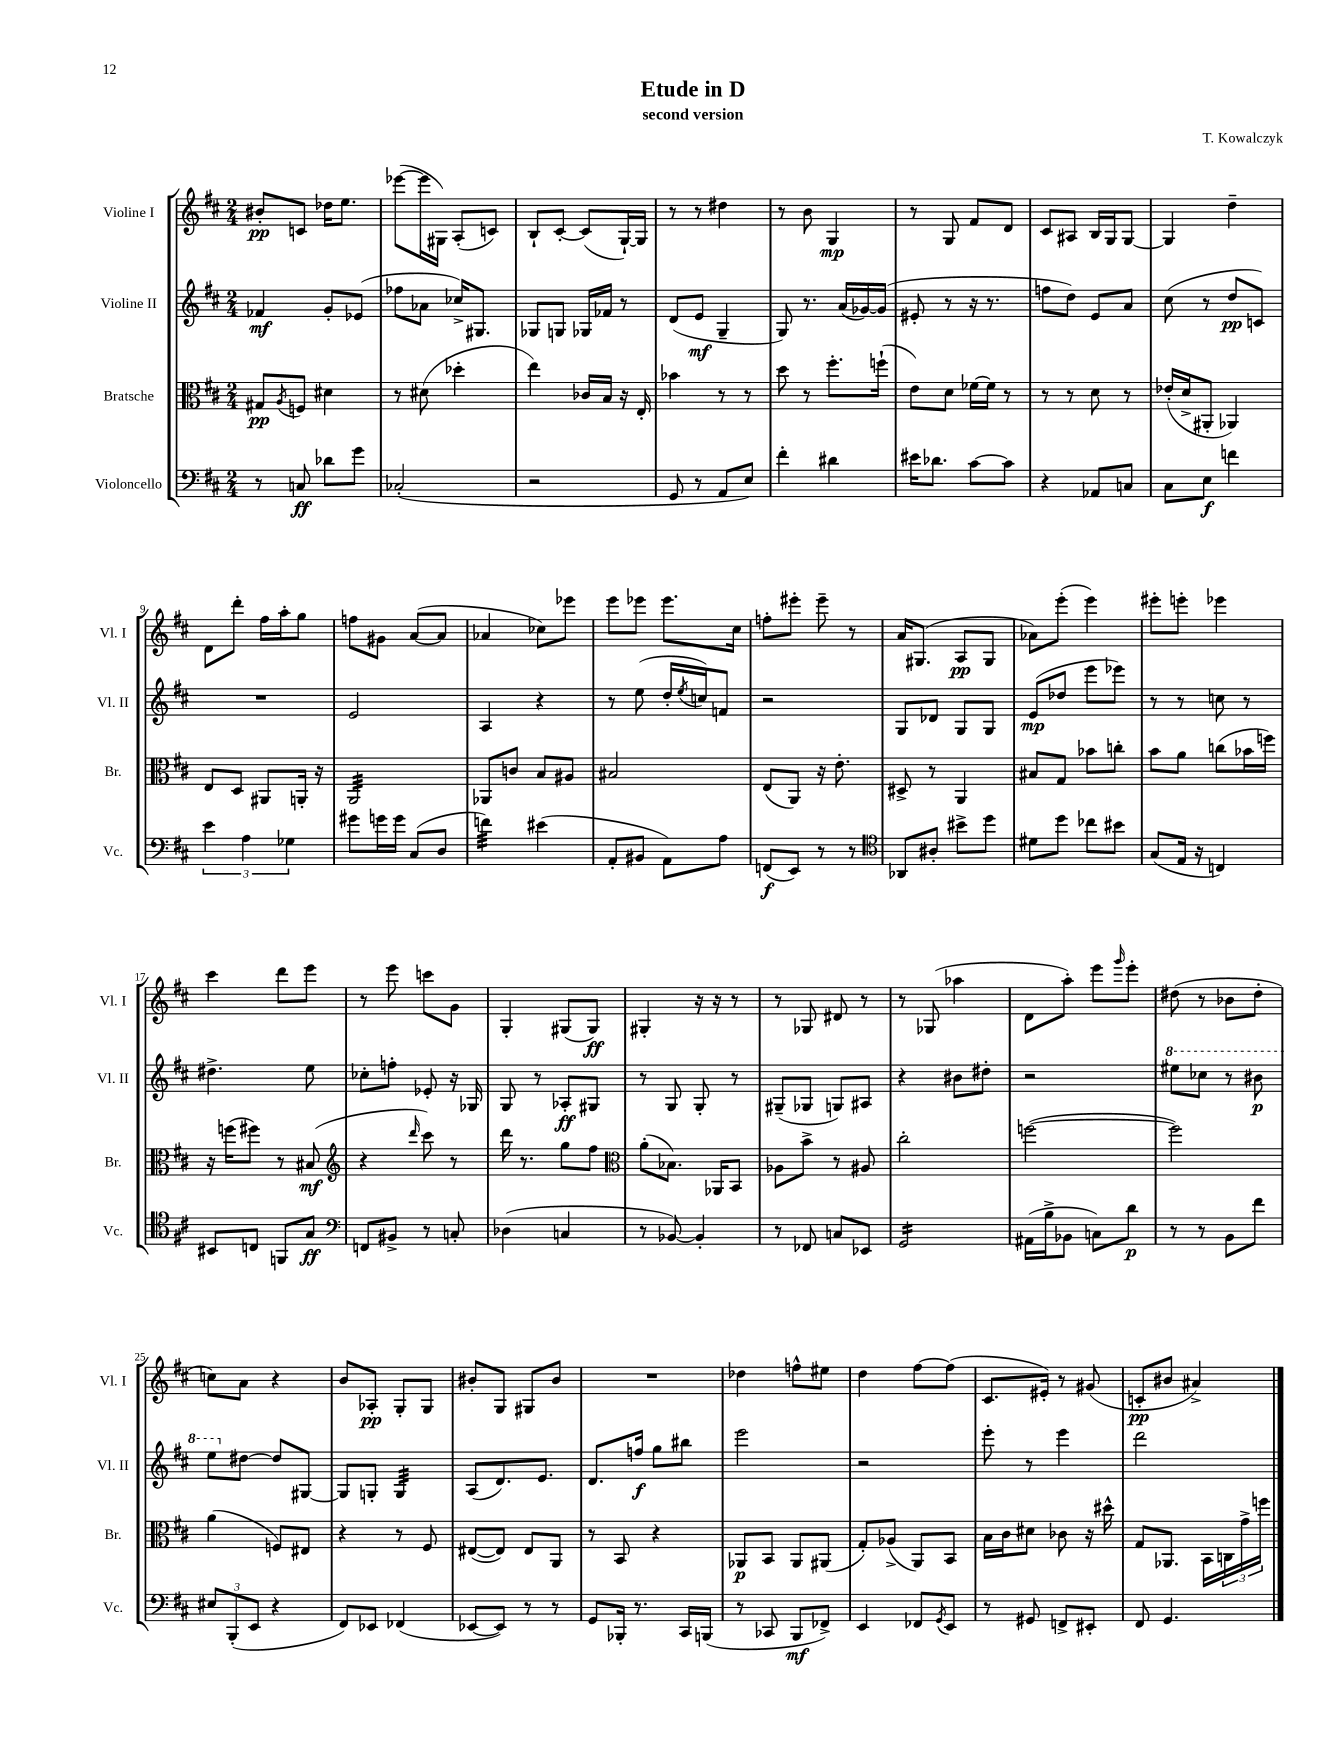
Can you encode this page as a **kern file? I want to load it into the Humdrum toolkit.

**kern	**kern	**kern	**kern
*staff4	*staff3	*staff2	*staff1
*clefF4	*clefC3	*clefG2	*clefG2
*k[f#c#]	*k[f#c#]	*k[f#c#]	*k[f#c#]
*M2/4	*M2/4	*M2/4	*M2/4
8r	8G#/L	4f-/	8b#'/L
.	8qA/	.	.
8C/	8F/J	.	8c/J
8d-\L	4d#\	8g'/L	16dd-\LK
.	.	.	8.ee\J
8g\J	.	(8e-/J	.
=	=	=	=
(2C-'/	8r	8ff-\L	([8eee-\L
.	(8d#\	8a-\J	16eee-\]L
.	.	.	16G#\JJ)
.	4dd-'\	16cc-^/LK)	(8A'/L
.	.	8.G#/J	.
.	.	.	8c/J)
=	=	=	=
2r	4ee\)	8G-/L	8B`/L
.	.	8G/J	[8c#'/J
.	16c-/LL	16G-/LL	(8c#/]L
.	16B/JJ	16f-/JJ	.
.	16r	8r	[16G`/L)
.	16E'/	.	16G/]JJ
=	=	=	=
8GG/	4b-\	(8d/L	8r
8r	.	8e/J	8r
8AA/L	8r	4G~/	4dd#\
8E/J)	8r	.	.
=	=	=	=
4f#'\	8dd\	8G/)	8r
.	8r	8.r	8b\
4d#\	8.ff#'\L	.	4G/
.	.	(16a/LL	.
.	.	[16g-/)	.
.	(16ff`\Jk	(16g-/]JJ	.
=	=	=	=
16e#\LK	8e\L)	8e#'/	8r
8.d-\J	.	.	.
.	8d\J	8r	8G/
[8c#\L	[16f-\LL	16r	8f#/L
.	16f-\]JJ	8.r	.
8c#\]J	8r	.	8d/J
=	=	=	=
4r	8r	8ff\L	8c#/L
.	8r	8dd\J)	8A#/J
8AA-/L	8d\	8e/L	16B/LL
.	.	.	16G/J
8C/J	8r	8a/J	[8G/J
=	=	=	=
8C#\L	(16e-'/LL	(8cc#\	4G/]
.	16d^/J	.	.
8E\J	8AA#'/J	8r	.
4f\	4AA-/)	8dd/L	4dd~\
.	.	8c/J)	.
=	=	=	=
6e\	8E/L	2r	8d\L
.	8D/J	.	8ddd'\J
6A\	.	.	.
.	8AA#/L	.	16ff#\LL
.	.	.	16aa'\J
6G-\	.	.	.
.	16AA'/Jk	.	8gg\J
.	16r	.	.
=	=	=	=
8g#\L	2AA/	2e/	8ff\L
16g\L	.	.	8g#\J
16g\JJ	.	.	.
(8C#/L	.	.	([8a/L
8D/J	.	.	8a/]J
=	=	=	=
4f\)	8AA-/L	4A/	4a-/
.	8c/J	.	.
(4e#\	8B/L	4r	8cc-\L)
.	8A#/J	.	8eee-\J
=	=	=	=
8AA'/L	2B#/	8r	8eee\L
8BB#/J	.	(8ee\	8eee-\J
8AA\L)	.	16dd'/LL	8.eee-\L
.	.	8qee/	.
.	.	16cc/J)	.
8A\J	.	8f/J	.
.	.	.	16cc#\Jk
=	=	=	=
(8FF/L	(8E/L	2r	8ff'\L
8EE/J)	8AA/J)	.	8eee#'\J
8r	16r	.	8eee#~\
.	8.e'\	.	.
8r	.	.	8r
=	=	=	=
*clefC4	*	*	*
8AA-/L	8D#^/	8G/L	16a/LK
.	.	.	(8.G#/J
8A#'/J	8r	8d-/J	.
8b#^\L	4AA/	8G/L	8A/L
8dd\J	.	8G/J	8G#/J
=	=	=	=
8d#\L	8B#/L	(8e/L	8a-\L)
8dd\J	8G/J	8dd-/J	(8eee'\J
8cc-\L	8b-\L	8eee\L	4eee\)
8b#\J	8cc'\J	8eee-\J)	.
=	=	=	=
(8G/L	8b\L	8r	8eee#'\L
16E/Jk	8a\J	8r	8eee'\J
16r	.	.	.
4C/)	(8cc\L	8cc\	4eee-\
.	16b-\L	8r	.
.	16ff\JJ)	.	.
=	=	=	=
8BB#/L	16r	4.dd#^\	4ccc#\
.	(16ff\LK	.	.
8C/J	8ff#\J)	.	.
8FF/L	8r	.	8ddd\L
8G/J	(8B#/	8ee\	8eee\J
=	=	=	=
*clefF4	*clefG2	*	*
8FF/L	4r	8cc-'\L	8r
8BB#^/J	.	8ff'\J	8eee\
.	16qqddd/	.	.
8r	8ccc#\)	8e-'/	8ccc\L
8C'/	8r	16r	8g\J
.	.	16G-/	.
=	=	=	=
(4D-\	16ddd\	8G/	4G'/
.	8.r	.	.
.	.	8r	.
4C/	8gg\L	8A-'/L	(8G#/L
.	8ff#\J	8G#/J	8G#/J)
=	=	=	=
*	*clefC3	*	*
8r	(8a'\L	8r	4G#'/
[8BB-/)	8.B-\J)	8G/	.
4BB-'/]	.	8G'/	16r
.	16AA-/LK	.	16r
.	8BB/J	8r	8r
=	=	=	=
8r	8A-\L	(8G#~/L	8r
8FF-/	8b^\J	8G-/J	8G-/
8C/L	8r	8G/L)	8d#/
8EE-/J	8A#/	8A#/J	8r
=	=	=	=
2GG/	2cc#'\	4r	8r
.	.	.	(8G-/
.	.	8b#\L	4aa-\
.	.	8dd#'\J	.
=	=	=	=
(16AA#\LL	([2ff\	2r	8d\L
16B^\J	.	.	.
8BB-\J	.	.	8aa'\J)
8C\L)	.	.	8eee\L
.	.	.	16qqggg/
8d\J	.	.	8eee'\J
=	=	=	=
8r	2ff\])	8eee#\L	(8dd#\
8r	.	8ccc-\J	8r
8BB\L	.	8r	8b-\L
8f#\J	.	8bb#\	8dd#'\J
=	=	=	=
12E#/L	(4a\	8eee\L	8cc\L)
(12BBB'/	.	.	.
.	.	[8dd#\J	8a\J
12EE/J	.	.	.
4r	8F/L)	8dd#/]L	4r
.	8E#/J	[8G#/J	.
=	=	=	=
8FF#/L)	4r	8G#/]L	8b/L
8EE-/J	.	8G'/J	8A-'/J
(4FF-/	8r	4G/	8G'/L
.	8F#/	.	8G/J
=	=	=	=
[8EE-/L	([8E#/L	(8A/L	8b#'/L
8EE-/]J)	8E#/]J)	8.d/)	8G/J
8r	8E#/L	.	8G#/L
.	.	8.e/J	.
8r	8AA/J	.	8b#/J
=	=	=	=
8GG/L	8r	8.d/L	2r
16BBB-'/Jk	8BB/	.	.
8.r	.	16ff/Jk	.
.	4r	8gg\L	.
16CC#/LL	.	8bb#\J	.
(16BBB/JJ	.	.	.
=	=	=	=
8r	8AA-/L	2eee\	4dd-\
8CC-/	8BB/J	.	.
8BBB/L	8AA-/L	.	8ff^^\L
8FF-^/J)	(8AA#/J	.	8ee#\J
=	=	=	=
4EE/	8G'/L)	2r	4dd\
.	(8A-^/J	.	.
8FF-/L	8AA/L)	.	[8ff#\L
8qGG/	.	.	.
8EE/J	8BB/J	.	(8ff#\]J
=	=	=	=
8r	16B\LL	8eee'\	8.c#/L
.	16c#\J	.	.
8GG#/	8d#\J	8r	.
.	.	.	16e#'/Jk)
8FF^/L	8c-\	4eee\	8r
8EE#'/J	16r	.	(8g#/
.	16dd#^^\	.	.
=	=	=	=
8FF#/	8G/L	2ddd\	8c'/L
4.GG/	8.AA-/J	.	8b#/J
.	.	.	4a#^/)
.	16BB\LL	.	.
.	24C\	.	.
.	24g^\	.	.
.	24ff\JJ	.	.
==	==	==	==
*-	*-	*-	*-
